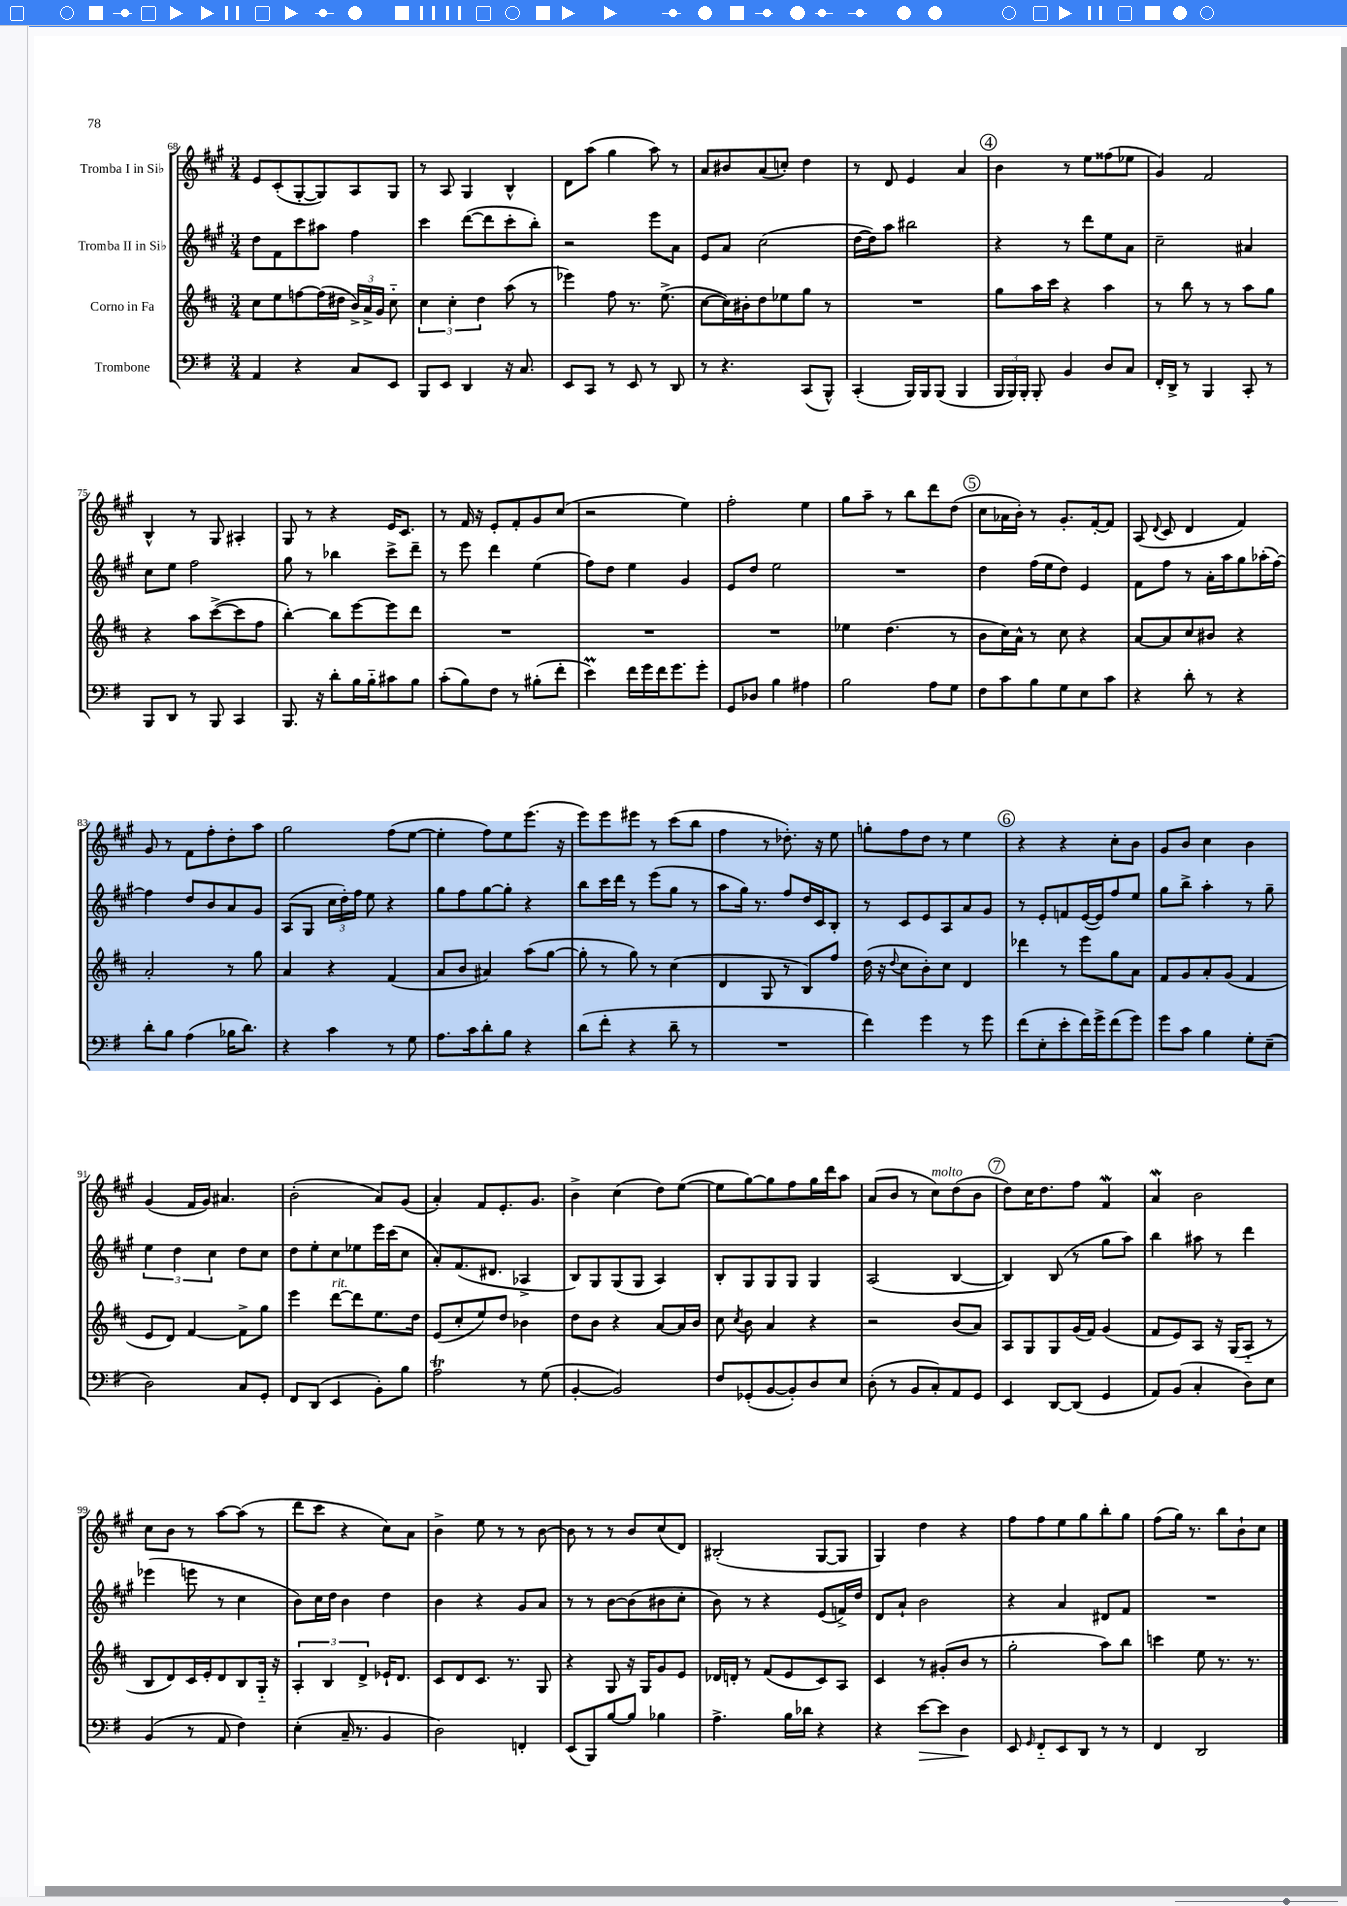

**kern	**kern	**kern	**kern
*staff4	*staff3	*staff2	*staff1
*clefF4	*clefG2	*clefG2	*clefG2
*k[f#]	*k[f#c#]	*k[f#c#g#]	*k[f#c#g#]
*M3/4	*M3/4	*M3/4	*M3/4
4AA/	8cc#\L	8dd\L	8e/L
.	8ee\	8f#\	(8c#'/
4r	[8ff\	8ccc#\	[8G#'/
.	(16ff\]L	8aa#\J	8G#/])
.	16dd#\JJ	.	.
8C/L	24b^/LL)	4ff#\	8A/
.	24a^/	.	.
.	24g/JJ	.	.
8EE/J	8cc#'~\	.	8G#/J
=	=	=	=
8BBB/L	6cc#\	4ccc#\	8r
8EE/J	.	.	8A/
.	6cc#'\	.	.
4DD/	.	([8ddd\L	4G#/
.	6dd\	.	.
.	.	8ddd\]	.
16r	(8aa\	8ccc#'\	4B^^/
8.C/	.	.	.
.	8r	8bb'\J)	.
=	=	=	=
8EE/L	4eee-\)	2r	8d\L
8CC/J	.	.	(8aa\J
8r	8ff#\	.	4gg#\
8EE/	8.r	.	.
8r	.	8eee\L	8aa\)
.	(8.ee^\	.	.
8DD/	.	8a\J	8r
=	=	=	=
8r	[8cc#\L	8e/L	8a/L
4.r	16cc#\]L)	8a/J	8b#/
.	16b#'\J	.	.
.	8dd\	(2cc#\	(8a/
.	8ee-\	.	8cc'/J)
(8CC/L	8gg\J	.	4dd\
8BBB^^/J)	8r	.	.
=	=	=	=
(4CC'/	2.r	[16dd\LL	8r
.	.	16dd\]J)	.
.	.	8aa\J	8d/
16BBB/LL)	.	2bb#\	4e/
16BBB/J	.	.	.
(8BBB/J	.	.	.
4BBB/	.	.	4a/
=	=	=	=
24BBB/LL	8gg\L	4r	4b\
24BBB/)	.	.	.
24BBB'/JJ	.	.	.
8BBB'/	16aa\L	.	.
.	16ccc#\JJ	.	.
4BB/	4r	8r	8r
.	.	8ddd\L	8ee\L
8D/L	4aa\	8ee\	(8ff##\
8C/J	.	8a\J	8ee-\J
=	=	=	=
16FF#'/LL	8r	2cc#~\	4g#/)
16DD^/JJ	.	.	.
8r	8bb\	.	.
4BBB/	8r	.	2f#/
.	8r	.	.
8CC'/	8aa\L	4a#/	.
8r	8gg\J	.	.
=	=	=	=
8BBB/L	4r	8cc#\L	4B^^/
8DD/J	.	8ee\J	.
8r	8aa\L	2ff#\	8r
8BBB/	([8ccc#^\	.	8G#/
4CC/	8ccc#\]	.	4A#'/
.	8ff#\J	.	.
=	=	=	=
8.BBB/	[4bb'\)	8gg#\	8G#/
.	.	8r	8r
16r	.	.	.
8d'\L	8bb\]L	4bb-\	4r
16B\L	[8eee\	.	.
16B'~\J	.	.	.
8c#\	8eee\]	8ccc#^\L	16e/LK
.	.	.	8.c#/J
8B\J	8ddd\J	8ddd~\J	.
=	=	=	=
(8c'\L	2.r	8r	8r
8B\)	.	8eee\	16f#/
.	.	.	16r
8F#\J	.	4ddd\	8e'/L
8r	.	.	8f#'/
(8B#'\L	.	(4ee\	8g#/
8f#'\J	.	.	(8cc#/J
=	=	=	=
4e\)	2.r	8ff#\L)	2r
.	.	8dd\J	.
16f#\LL	.	4ee\	.
16g\	.	.	.
16f#\J	.	.	.
8.g\	.	.	.
.	.	4g#/	4ee\)
8g'\J	.	.	.
=	=	=	=
8GG/L	2.r	8e/L	2ff#'\
8D-/J	.	8dd/J	.
4B\	.	2ee\	.
4A#\	.	.	4ee\
=	=	=	=
2B\	4ee-\	2.r	8gg#\L
.	.	.	8aa~\J
.	(4.dd\	.	8r
.	.	.	8bb\L
8A\L	.	.	8ddd\
8G\J	8r	.	(8dd\J
=	=	=	=
8F#\L	8b\L	4dd\	8cc#\L
8c\	16cc#\L)	.	16a-\L
.	16a^^\JJ	.	16b'\JJ)
8B\	8r	(16ff#\LL	8r
.	.	16ee\J	.
8G\	8cc#\	8dd\J)	8.g#'/L
8E\	4r	4e/	.
.	.	.	[16f#'/k
8c\J	.	.	8f#/]J
=	=	=	=
4r	[8a/L	8f#\L	(8A/
.	.	.	8qqd/
.	8a/]	8ff#\J	8c#/
8d'\	8cc#/	8r	4d/
8r	8b#/J	16a'\LL	.
.	.	16aa\J	.
4r	4r	8gg#\	4f#/)
.	.	(16aa-'\L	.
.	.	[16ff#\JJ)	.
=	=	=	=
8d'\L	2a'/	4ff#\]	8g#/
8B\J	.	.	8r
(4A\	.	8dd/L	8f#\L
.	.	8b/	8ff#'\
16B-\LK	8r	8a/	8dd'\
8.d\J)	.	.	.
.	8gg\	8g#/J	8aa\J
=	=	=	=
4r	4a/	(8A/L	2gg#\
.	.	8G#/J	.
4c\	4r	24cc#\LL	.
.	.	24dd'\)	.
.	.	24ff#\JJ	.
.	.	8ee\	.
8r	(4f#/	4r	(8ff#\L
8G\	.	.	[8ee\J
=	=	=	=
8.A\L	8a/L	8gg#\L	4ee'\]
.	8b/J	8ff#\	.
16c\k	.	.	.
8d'\	4a#/)	[8gg#\	8ff#\L)
8B\J	.	8gg#'\]J	8ee\
4r	(8aa\L	4r	(8.eee\J
.	[8gg\J	.	.
.	.	.	16r
=	=	=	=
(8d\L	8gg'\]	8bb\L	8eee\L)
8f#'\J	8r	16ccc#\L	8eee\
.	.	16ddd\JJ	.
4r	8gg\)	8r	8eee#\J
.	8r	(8eee\L	8r
8d~\	(4cc#\	8gg#\J	(8ccc#\L
8r	.	8r	8bb\J
=	=	=	=
2.r	4d/	8aa\L	4ff#\
.	.	16gg#\Jk)	.
.	.	8.r	.
.	8G/	.	8r
.	8r	8ff#/L	8.dd-'\)
.	8B/L)	16dd/L	.
.	.	16c#/J	16r
.	8ff#/J	8B'/J	8ee\
=	=	=	=
4f#\)	(16dd\	8r	8gg'\L
.	16r	.	.
.	8qqdd/	.	.
.	8cc#\L	8c#/L	8ff#\
4g\	8b'\)	8e/	8dd\J
.	8cc#\J	8A/	8r
8r	4d/	8a/	4ee\
8g\	.	8g#/J	.
=	=	=	=
(8f#\L	4ddd-\	8r	4r
8E'\	.	8e'/L	.
8e'\	8r	8f/	4r
16f#\L)	8eee\L	([16e/L	.
16g^\J	.	16e/]J)	.
(8f#\	8gg\	8ff#/	8cc#'\L
8g\J)	8a\J	8ee/J	8b\J
=	=	=	=
8g\L	8f#/L	8gg#\L	8g#/L
8c\J	8g/	8bb^\J	8b/J
4B\	8a'/	4aa'\	4cc#\
.	(8g/J	.	.
8G'\L	4f#/	8r	4b\
(8E~\J	.	8gg#~\	.
=	=	=	=
2D\)	8e/L	6ee\	(4g#/
.	8d/J)	.	.
.	.	6dd\	.
.	[4f#/	.	16f#/LL
.	.	.	16g#/JJ)
.	.	6cc#\	.
.	.	.	4.a#/
8C/L	8f#^\]L	8dd\L	.
8GG'/J	8gg\J	8cc#\J	.
=	=	=	=
8FF#/L	4eee\	8dd\L	(2b'\
(8DD/J	.	8ee'\	.
4EE/	[8ddd\L	8cc#\	.
.	8ddd\]	8ee-\	.
8BB'\L)	8.ee\	16eee\L	8a/L)
.	.	(16ccc#\J	.
8B\J	.	8cc#\J	(8g#/J
.	16dd\Jk	.	.
=	=	=	=
2A\	(8e/L	8a'/L)	4a'/)
.	8cc#'/	(8.f#/	.
.	8ee/)	.	8f#/L
.	.	8.d#/J	.
.	8dd/J	.	8.e'/
8r	4b-\	4A-^/	.
.	.	.	8.g#/J
(8G\	.	.	.
=	=	=	=
[4BB'/	8dd\L	8B/L)	4b^\
.	8b\J	8G#/	.
2BB/])	4r	(8G#/	(4cc#\
.	.	8G#/J	.
.	[8a/L	4A/)	8dd\L)
.	16a/]L	.	([8ee\J
.	16b/JJ	.	.
=	=	=	=
8F#/L	8cc#\	8B'/L	8ee\]L
.	8qcc#/	.	.
(8GG-'/	8b\	8G#/	[8gg#\)
[8BB/	4a/	8G#/	8gg#\]
8BB'/])	.	8G#/J	8ff#\
8D/	4r	4G#/	16gg#\L
.	.	.	16ddd\J
8E/J	.	.	8aa\J
=	=	=	=
(8D'\	2r	(2A/	(8a/L
8r	.	.	8b/J
8BB/L	.	.	8r
8C'/)	.	.	8cc#\L)
8AA/	(8b/L	[4B/	(8dd\
8GG/J	8a/J)	.	8b\J
=	=	=	=
4EE/	8A/L	4B/])	8dd\L)
.	8G/	.	16cc#\K
.	.	.	8.dd\
[8DD/L	8G/	(8B/	.
(8DD/]J	(16g/L	8r	8ff#\J
.	16f#/JJ)	.	.
4GG/	(4g/	8gg#\L	4f#/
.	.	8aa\J)	.
=	=	=	=
8AA/L)	8f#/L	4bb\	4a/
(8BB/J	8e/)	.	.
4C'/	8A/J	8aa#\	2b\
.	16r	8r	.
.	(16G/LK	.	.
8D\L)	8A'~/J	4ddd\	.
8E\J	8r	.	.
=	=	=	=
(4BB/	8B/L	(4eee-\	8cc#\L
.	8d/)	.	8b\J
8r	16c#/L	8eee\	8r
.	16e'/J	.	.
8AA/	8d/	8r	[8aa\L
4F#\)	8B/	4cc#\	(8aa\]J
.	16G'~/Jk	.	8r
.	16r	.	.
=	=	=	=
(4E'\	6A'/	8b\L)	8ddd\L
.	.	16cc#\L	8ccc#\J
.	6B/	.	.
.	.	16dd\JJ	.
16C~/	.	4b\	4r
8.r	.	.	.
.	6d^/	.	.
4BB/	16e-`/LK	4dd\	8cc#\L)
.	8.d/J	.	.
.	.	.	8a\J
=	=	=	=
2D\)	8c#/L	4b\	4b^\
.	8d/	.	.
.	8.c#/J	4r	8ee\
.	.	.	8r
.	8.r	.	.
4FF'/	.	8g#/L	8r
.	8G/	8a/J	[8b\
=	=	=	=
(8EE/L	4r	8r	8b\]
8BBB/)	.	8r	8r
[8B/	8G/	[8b\L	8r
8B/]J	16r	(8b\]	8b/L
.	16G/LK	.	.
4B-\	8g/	8b#\	(8cc#/
.	8e/J	8cc#'\J	8d/J)
=	=	=	=
4.A^\	16d-/LL	8b\)	(2B#'/
.	16d'/JJ	.	.
.	8r	8r	.
.	(8f#/L	4r	.
16B\LL	8e/	.	.
16d-\JJ	.	.	.
4r	8c#/)	(8e/L	[8G#/L
.	8A/J	16f^/L)	8G#/]J
.	.	16dd/JJ	.
=	=	=	=
4r	4c#/	8d/L	4G#/)
.	.	8a`/J	.
[8e\L	8r	2b\	4dd\
8e\]J	(8g#'/L	.	.
4D\	8b/J	.	4r
.	8r	.	.
=	=	=	=
8EE/	2gg'\	4r	8ff#\L
16qqGG/	.	.	.
8FF#'~/L	.	.	8ff#\
8EE/	.	4a/	8ee\
8DD/J	.	.	8gg#\
8r	8aa\L)	8d#/L	8bb'\
8r	8bb\J	8f#/J	8gg#\J
=	=	=	=
4FF#/	4ccc\	2.r	(8ff#\L
.	.	.	16gg#\Jk)
.	.	.	8.r
2DD/	8ee\	.	.
.	8.r	.	8bb\L
.	.	.	8b`\
.	8.r	.	.
.	.	.	8cc#\J
==	==	==	==
*-	*-	*-	*-
